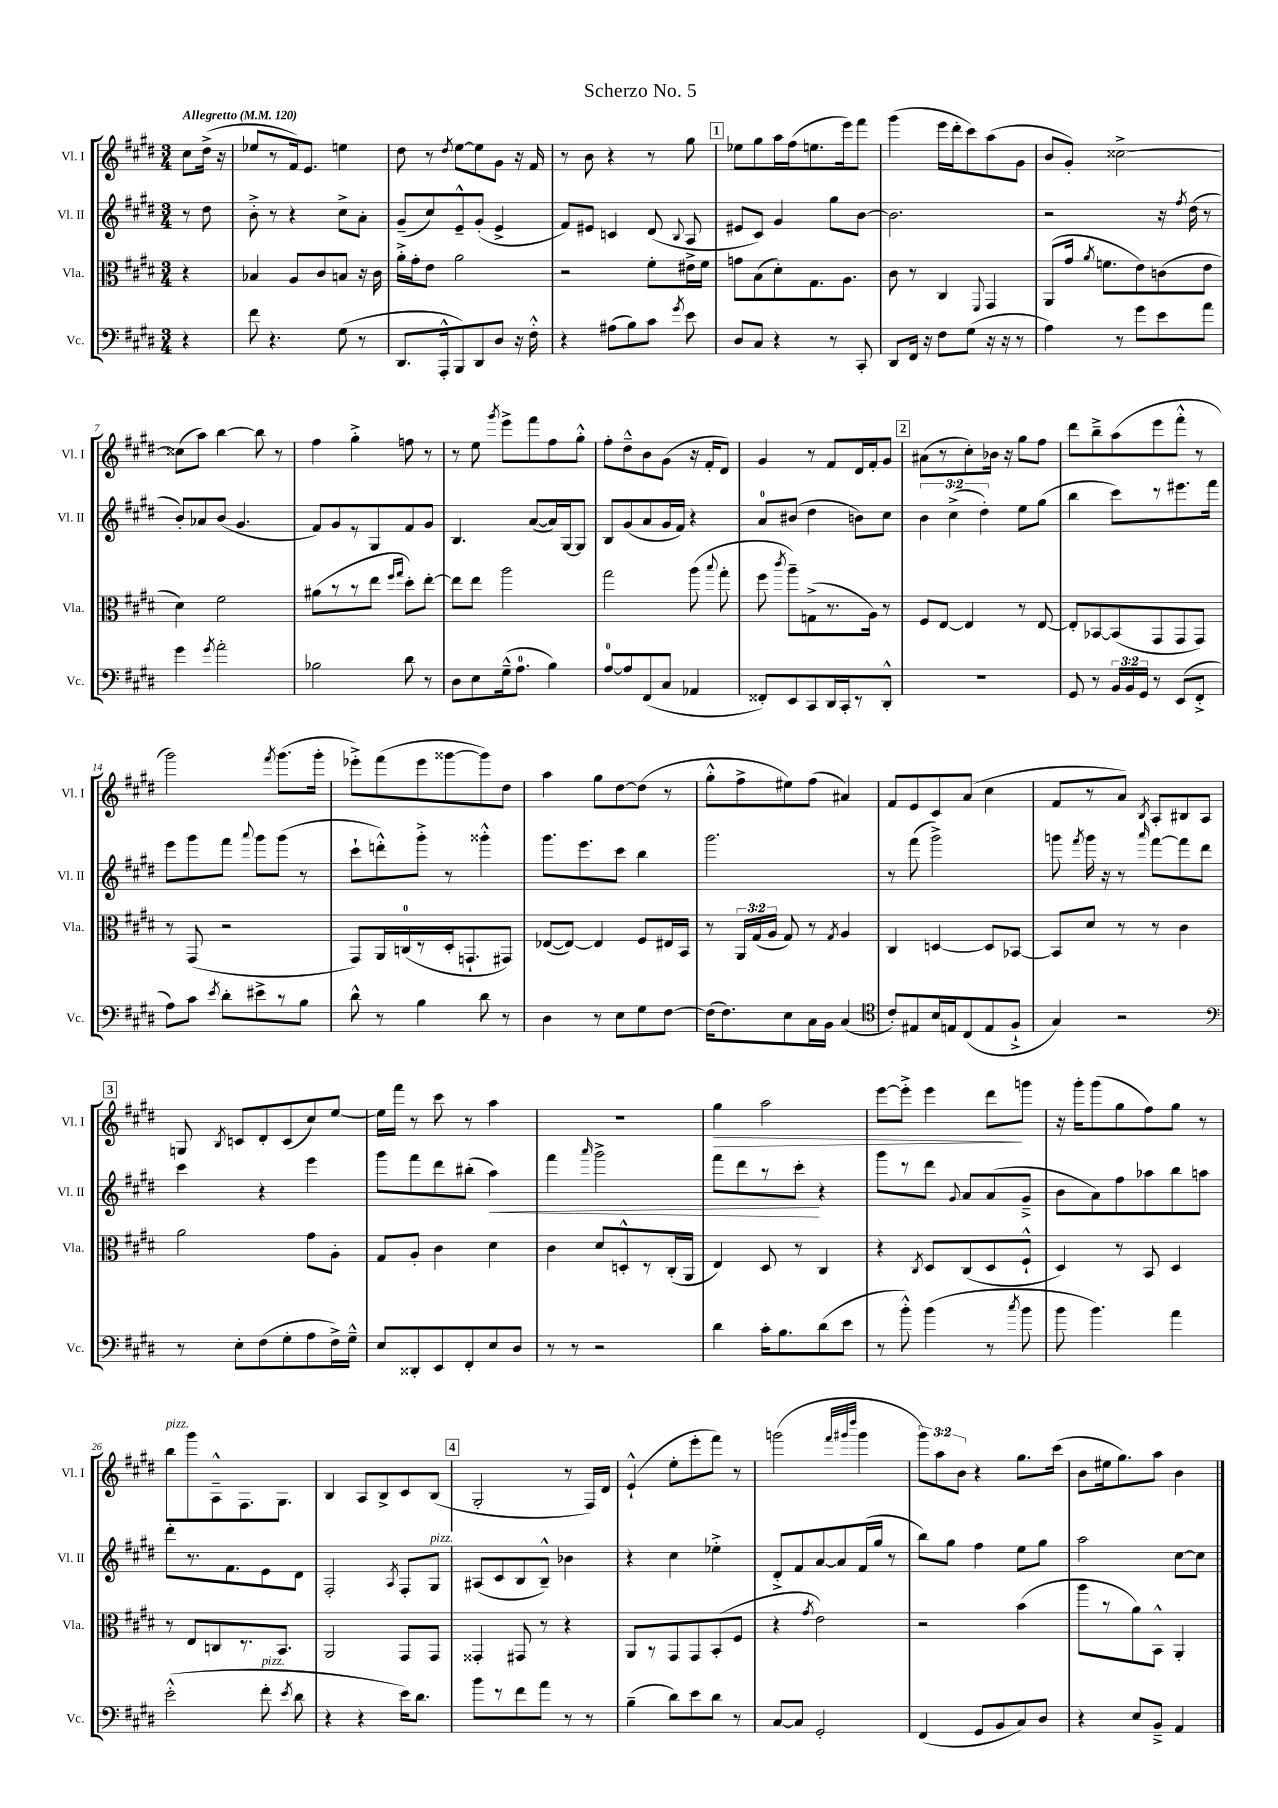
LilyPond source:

\header { title = "Scherzo No. 5" }
<<
\new StaffGroup <<
\new Staff = "s0" \with { instrumentName = "Vl. I" shortInstrumentName = "Vl. I" } {
    \clef treble \key e \major \numericTimeSignature \time 3/4 \override Staff.TupletNumber.text = #tuplet-number::calc-fraction-text \partial 4 \tempo "Allegretto" 4 = 120
    \autoBeamOff cis''8[ dis''16]->( r16 |
    ees''8[ r8 fis'16) e'8.] e''4 |
    dis''8 r8 \acciaccatura { dis''8 } e''8[~ e''8 gis'8] r16 fis'16 |
    r8 b'8 r4 r8 gis''8 |
    \mark \markup { \box "1" } ees''8[ gis''8 a''16 fis''16( e''8. e'''16) fis'''8] |
    gis'''4( e'''16[ dis'''16-. cis'''8) a''8( gis'8] |
    b'8[ gis'8]-.) cisis''2~-> |
    cisis''8[( a''8]) b''4~ b''8 r8 |
    fis''4 gis''4-.-> f''8 r8 |
    r8 e''8 \acciaccatura { gis'''8 } e'''8[-> fis'''8 fis''8 gis''8]-.-^ |
    fis''8[-. dis''8---^ b'8 gis'8]( r16 fis'16[-. dis'8]) |
    gis'4 r8 fis'8[ dis'16 fis'16-. gis'8] |
    \mark \markup { \box "2" } ais'8[( r8 cis''8-.) bes'16] r16 gis''8[ fis''8] |
    dis'''8[ b''8---> a''8( e'''8 fis'''8]-.-^ r8 |
    gis'''2) \acciaccatura { fis'''8 } gis'''8.[( gis'''16]-. |
    ees'''8[-.->) fis'''8( ees'''8 gisis'''8~ gisis'''8) dis''8] |
    a''4 gis''8[ dis''8~ dis''8]( r8 |
    gis''8[-.-^ fis''8-> eis''8) fis''8]( ais'4) |
    fis'8[ e'8 cis'8 a'8]( cis''4 |
    fis'8[ r8 a'8]) \acciaccatura { b8 } a8[-. bis8 a8] |
    \mark \markup { \box "3" } g8 \acciaccatura { b8 } c'8[ dis'8-. c'8( cis''8) e''8]~ |
    e''16[ fis'''16] r8 cis'''8 r8 a''4 |
    R2. |
    gis''4\> a''2 |
    e'''8[~ e'''8]-.-> e'''4 dis'''8[\! g'''8] |
    r16 gis'''16[-. gis'''8( gis''8 fis''8) gis''8] r8 |
    b''8[^\markup { \italic "pizz." } gis'''8 a8---^ fis8. gis8.] |
    b4 a8[ b8-> cis'8 b8]( |
    \mark \markup { \box "4" } gis2-. r8 fis16[) dis'16] |
    e'4-!-^( e''8[-. e'''8-. fis'''8]) r8 |
    g'''2( \grace { fis'''32[ gis'''32 dis''''32] } gis'''4 |
    \tuplet 3/2 { gis'''8[) a''8 b'8] } r4 gis''8.[ cis'''16]( |
    b'8[ eis''16 gis''8.) a''8] b'4 \bar "|." |
}
\new Staff = "s1" \with { instrumentName = "Vl. II" shortInstrumentName = "Vl. II" } {
    \clef treble \key e \major \numericTimeSignature \time 3/4 \override Staff.TupletNumber.text = #tuplet-number::calc-fraction-text \partial 4
    \autoBeamOff r8 dis''8 |
    b'8-.-> r8 r4 cis''8[-> a'8]-. |
    gis'8[--( cis''8) e'8---^ gis'8]-.( e'4-> |
    fis'8[) eis'8] c'4 dis'8( \appoggiatura { b8 } a8 |
    \mark \markup { \box "1" } eis'8[ cis'8]) gis'4 gis''8[ b'8]~ |
    b'2. |
    r2 r16 \acciaccatura { fis''8 } dis''16( r8 |
    b'8[-.) aes'8 b'8]( gis'4. |
    fis'8[) gis'8 r8 gis8 fis'8 gis'8] |
    b4. a'8[~( a'16) gis16~ gis8] |
    b8[ gis'8( a'8 gis'16 fis'16]) r4 |
    a'8[-0 bis'8]( dis''4 b'8[) cis''8] |
    \mark \markup { \box "2" } \tuplet 3/2 { b'4 cis''4->( dis''4-.) } e''8[ gis''8]( |
    b''4 cis'''8[) r8 eis'''8. fis'''16] |
    e'''8[ gis'''8 fis'''8] \appoggiatura { a'''8 } gis'''8[ gis'''8]( r8 |
    cis'''8[-! d'''8-.-^) gis'''8]-.-> r8 gisis'''4-.-^ |
    gis'''8.[ e'''8. cis'''8] b''4 |
    gis'''2. |
    r8 fis'''8( gis'''2->) |
    g'''8 \acciaccatura { fis'''8 } g'''16 r16 r8 \grace { a'''16 } fis'''8[~ fis'''8 dis'''8] |
    \mark \markup { \box "3" } cis'''4 r4 e'''4 |
    gis'''8[ fis'''8 dis'''8 bis''8]-.( a''4\<) |
    fis'''4 \grace { a'''16 } gis'''2-> |
    fis'''8[ dis'''8 r8 cis'''8]-.\! r4 |
    gis'''8[ r8 dis'''8] \appoggiatura { gis'8 } a'8[ a'8( gis'8]---> |
    b'8[ a'8) fis''8 aes''8 b''8 a''8] |
    dis'''8[-. r8. fis'8. e'8 dis'8] |
    fis2-. \acciaccatura { a8 } fis8[-. gis8]^\markup { \italic "pizz." } |
    \mark \markup { \box "4" } ais8[( cis'8 b8 b8]---^) bes'4 |
    r4 cis''4 ees''4-.-> |
    dis'8[-.-> fis'8 a'8~ a'8 fis'16( gis''16] r8 |
    b''8[) gis''8] fis''4 e''8[ gis''8] |
    a''2 cis''8[~ cis''8] \bar "|." |
}
\new Staff = "s2" \with { instrumentName = "Vla." shortInstrumentName = "Vla." } {
    \clef alto \key e \major \numericTimeSignature \time 3/4 \override Staff.TupletNumber.text = #tuplet-number::calc-fraction-text \partial 4
    \autoBeamOff r4 |
    bes4 a8[ cis'8 b8] r16 cis'16 |
    a'16[-.-> gis'16-. e'8] a'2 |
    r2 fis'8[-. eis'16-> fis'16] |
    \mark \markup { \box "1" } g'8[ b8( dis'8-.) gis8. a8.] |
    cis'8 r8 cis4 \appoggiatura { fis,8 } gis,4 |
    a,8[( gis'16] \acciaccatura { a'8 } f'8.[ e'8) c'8( e'8] |
    dis'4) fis'2 |
    ais'8[( r8 r8 e''8] \grace { fis''16[ gis''16] } dis''8[-.) e''8]~-. |
    e''8[ e''8] a''2 |
    gis''2 a''8( \appoggiatura { b''8 } gis''8-. |
    fis''8 \acciaccatura { cis'''8 } a''8[--) g8->( r8. a16]) r8 |
    \mark \markup { \box "2" } fis8[ e8]~ e4 r8 e8~ |
    e8[-. bes,8~ bes,8( gis,8 gis,8 gis,8]) |
    r8 gis,8( r2 |
    gis,8[) a,16 c16-0( r8 dis16-. g,8.-! gis,8]) |
    ees8[~( ees8]~) ees4 fis8[ eis16 b,16] |
    r8 \tuplet 3/2 { a,16[ gis16( a16] } gis8) r8 \acciaccatura { gis8 } a4 |
    cis4 d4~ d8[ bes,8]~ |
    bes,8[ dis'8] r8 r8 cis'4 |
    \mark \markup { \box "3" } a'2 gis'8[ a8]-. |
    gis8[ a8]-. cis'4 dis'4 |
    cis'4 dis'8[ d8-.-^ r8 cis16-.( a,16] |
    e4) dis8 r8 cis4 |
    r4 \acciaccatura { cis8 } dis8[ cis8( dis8 fis8]-!-^ |
    dis4) r8 b,8 dis4 |
    r8 e8[ c8 r8. b,8.] |
    a,2 gis,8[ gis,8] |
    \mark \markup { \box "4" } gisis,4-. gis,8 r8 r4 |
    a,8[ r8 gis,8 gis,8 b,8-.( fis8] |
    r4 \acciaccatura { gis'8 } e'2) |
    r2 b'4( |
    a''8[ r8 a'8) b,8]-^ a,4-. \bar "|." |
}
\new Staff = "s3" \with { instrumentName = "Vc." shortInstrumentName = "Vc." } {
    \clef bass \key e \major \numericTimeSignature \time 3/4 \override Staff.TupletNumber.text = #tuplet-number::calc-fraction-text \partial 4
    \autoBeamOff r4 |
    fis'8 r4. gis8( r8 |
    dis,8.[ a,,16-.-^ b,,8) dis,8 dis8] r16 fis16-.-^ |
    r4 ais8[( b8) cis'8] \acciaccatura { gis'8 } e'8 |
    \mark \markup { \box "1" } dis8[ cis8] r4 r8 cis,8-. |
    dis,8[ fis,16] r16 fis8[ gis8]( r16 r16 r8 |
    a4) r8 gis'8[ e'8 a'8] |
    gis'4 \acciaccatura { gis'8 } a'2-. |
    bes2 dis'8 r8 |
    dis8[ e8 gis16---^( a8.]-0 b4) |
    a8[-0~ a8 fis,8( cis8] aes,4 |
    fisis,8[-.) e,8 cis,8 dis,16 cis,16-. r8 dis,8]-.-^ |
    \mark \markup { \box "2" } R2. |
    gis,8 r8 \tuplet 3/2 { b,16[ b,16 gis,16] } r8 e,8[( fis,8]-.-> |
    a8[) cis'8] \acciaccatura { e'8 } dis'8[-. eis'8-> r8 b8] |
    dis'8-^ r8 b4 dis'8 r8 |
    dis4 r8 e8[ gis8 fis8]~ |
    fis16[( fis8.) e8 cis16 b,16] cis4( |
    \clef tenor cis'8[-.) eis8 b16 e16 cis8( e8 fis8]-!-> |
    gis4) r2 |
    \mark \markup { \box "3" } \clef bass r8 e8[-. fis8( gis8-. a8 fis16->) gis16]---^ |
    e8[ disis,8-. e,8 fis,8-. e8 dis8] |
    r8 r8 r2 |
    dis'4 cis'16[-. b8. dis'8( e'8] |
    r8 b'8-.-^) b'4( r8 \acciaccatura { cis''8 } b'8 |
    b'8 b'4.) a'4 |
    e'2-.-^( fis'8-.^\markup { \italic "pizz." } \acciaccatura { e'8 } dis'8 |
    r4 r4 e'16[) dis'8.] |
    \mark \markup { \box "4" } b'8[ r8 fis'8 a'8] r8 r8 |
    b4--( dis'8[) e'8 dis'8] r8 |
    cis8[~ cis8] gis,2-. |
    fis,4( gis,8[ b,8 cis8) dis8] |
    r4 e8[ b,8]---> a,4 \bar "|." |
}
>>
>>
